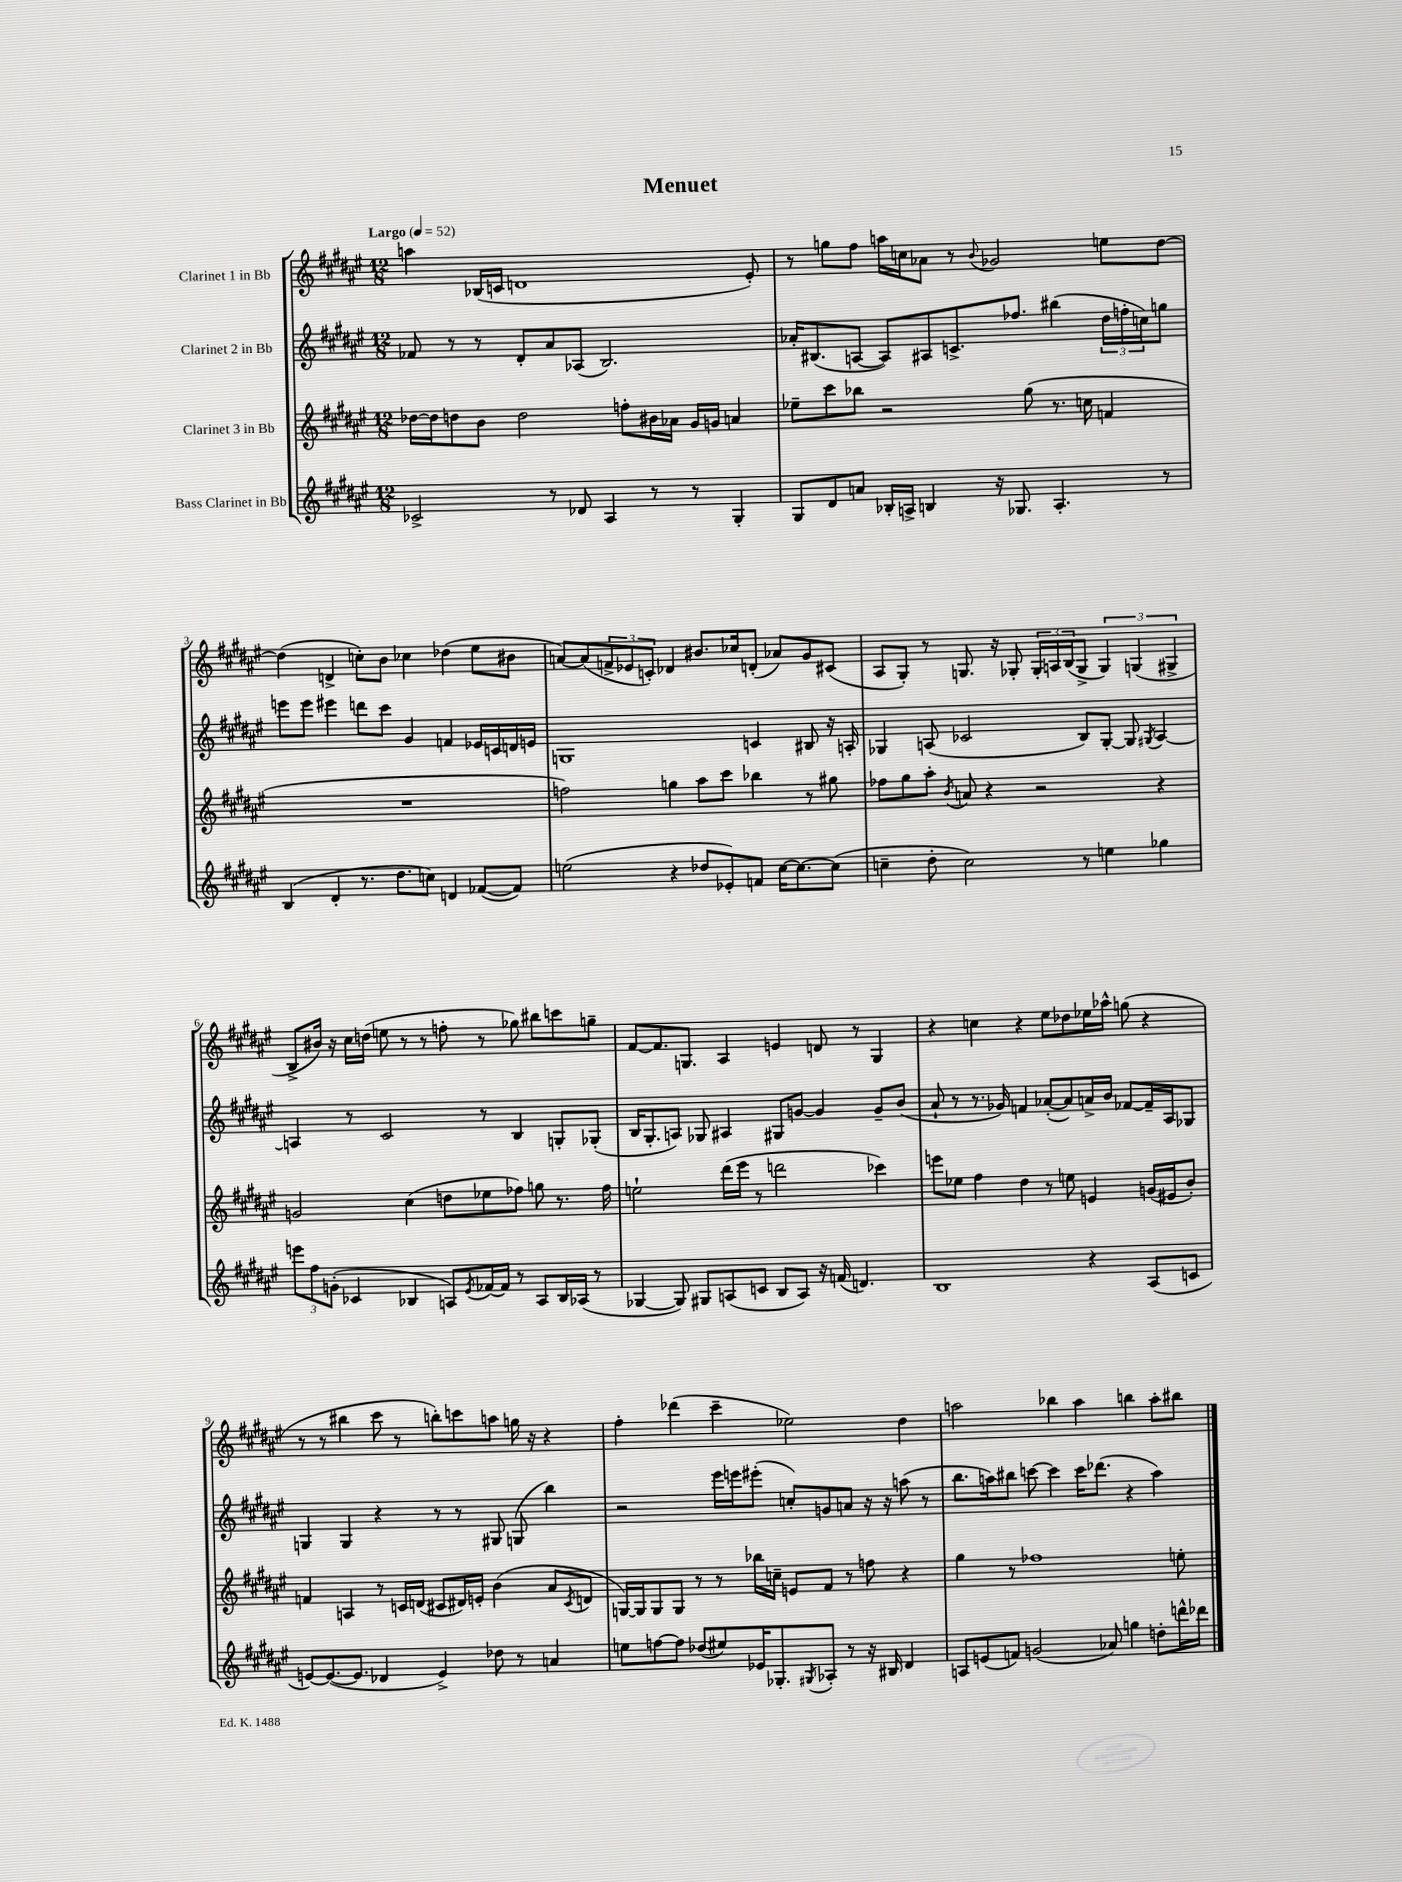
\header { title = "Menuet" }
<<
\new StaffGroup <<
\new Staff = "s0" \with { instrumentName = "Clarinet 1 in Bb" } {
    \clef treble \key fis \major \numericTimeSignature \time 12/8 \tempo "Largo" 4 = 52
    a''4 bes16( c'16 d'1 eis'8-.) |
    r8 g''8 fis''8 a''16 c''16 aes'8 r8 \appoggiatura { b'8 } ges'2 e''8 dis''8~ |
    dis''4( d'4-> c''8-.) b'8 ces''4 des''4( eis''8 bis'8 |
    a'8~) a'8( \tuplet 3/2 { f'8-> ees'8 c'8-.) } des'4 bis'8. ces''16 d'8-.( aes'8) gis'8 cis'8( |
    ais8 gis8-.) r8 g8. r16 ges8-. \tuplet 3/2 { ges16-. a16 b16( } ges8-> \tuplet 3/2 { ges4) g4( gis4-> } |
    b8-> bis'16) r16 cis''16 d''16( e''8 r8 r8 f''8-. r8 ges''8) bis''8 c'''8 g''8-- |
    fis'8~ fis'8. g8. ais4 e'4 d'8 r8 g4 |
    r4 c''4 r4 eis''8 des''8 ees''16 aes''16-^ g''8( r4 |
    r8 r8 bis''4 cis'''8 r8 b''8-.) c'''8 a''8 g''16 r16 r4 |
    fis''4-. des'''4( cis'''4-- ees''2) dis''4 |
    a''2 bes''4 a''4 b''4 a''8-. bis''8 \bar "|." |
}
\new Staff = "s1" \with { instrumentName = "Clarinet 2 in Bb" } {
    \clef treble \key fis \major \numericTimeSignature \time 12/8
    fes'8 r8 r8 dis'8-. ais'8 aes8( b2.) |
    aes'16-. bis8.( a8~ a8) ais8 c'8.-> fes''8. bis''4( \tuplet 3/2 { dis''16 f''16-. c''16) } g''8 |
    e'''8 e'''8 eis'''4 d'''8 cis'''8 gis'4 f'4 ees'16 c'16 d'16 e'16 |
    g1 c'4 bis8 r16 a16-. |
    ges4 a8( ces'2 b8) ges8~-. ges8 \acciaccatura { gis8 } a4~ |
    a4 r8 cis'2 r8 b4 g8-. ges8-.( |
    b16 gis8.-. a8) ges8 ais4 gis8 g'8~ g'4 g'8-- b'8( |
    ais'8-! r8 r8. ges'16) f'4 aes'8~-.( aes'8) a'16-> b'16 fes'8~ fes'16-- ais16 ges8 |
    g4 g4 r4 r8 r8 gis8 g8( b''4) |
    r2 eis'''16 e'''16 eis'''8-.( c''8-.) g'8 a'8 r16 r16 a''8( r8 |
    b''8. a''16) bis''8 c'''8~ c'''4 c'''16 des'''8.( r4 a''4) \bar "|." |
}
\new Staff = "s2" \with { instrumentName = "Clarinet 3 in Bb" } {
    \clef treble \key fis \major \numericTimeSignature \time 12/8
    des''16~ des''16 d''8 b'8 d''2 f''8-. bis'16 aes'16 gis'16 g'16 a'4 |
    ees''8-- cis'''8 bes''8 r2 gis''8( r8. c''16 f'4 |
    R1. |
    f''2) g''4 ais''8 cis'''8 bes''4 r8 gis''8 |
    fes''8 gis''8 ais''8-. \acciaccatura { b'8 } a'8 r4 r2 r4 |
    g'2 cis''4( d''8 ees''8 fes''8) g''8 r8. fes''16 |
    e''2-! dis'''16( eis'''16 r8 d'''2 ces'''4) |
    e'''8 ees''8 fis''4 dis''4 r8 e''8 e'4 g'16( eis'16 b'8-.) |
    f'4 a4 r8 c'16 d'16( cis'8 dis'16) e'16-. b'4( ais'8 \acciaccatura { cis'8 } d'8 |
    g16~) g16 g8 g8 r8 r8 bes''16 c''16-- e'8 fis'8 r8 f''8 r4 |
    gis''4 r8 fes''1 e''8-. \bar "|." |
}
\new Staff = "s3" \with { instrumentName = "Bass Clarinet in Bb" } {
    \clef treble \key fis \major \numericTimeSignature \time 12/8
    ces'2-> r8 des'8 ais4 r8 r8 gis4-. |
    gis8 dis'8 a'8 bes16-. a16-> b4 r16 ges8. a4.-. r8 |
    b4( dis'4-. r8. dis''8. c''8) d'4 fes'8~( fes'8) |
    e''2( r4 des''8 ees'8-.) f'8 cis''16~ cis''8.~ cis''8( |
    c''4-- dis''8-. c''2) r8 e''4 ges''4 |
    \tuplet 3/2 { e'''8 fis''8 g'8-.( } ces'4 bes4 a8) \acciaccatura { eis'8 } fes'16~ fes'16 r8 a8 bes16 aes16( r8 |
    ges4~ ges8) gis8 a8( c'8 b8 a8) r16 f'16( d'4.) |
    b1 r4 ais8( c'8 |
    e'8~) e'8.~( e'8. des'4 e'4->) des''8 r8 a'4 |
    e''8 f''8~ f''8 des''8( eis''8) ees'16 ges8.-. \acciaccatura { gis8 } aes8-. r8 r16 bis16 dis'4 |
    a8 e'8( f'8) g'2( aes'8) g''4 d''8-. d'''16-^ des'''16 \bar "|." |
}
>>
>>
